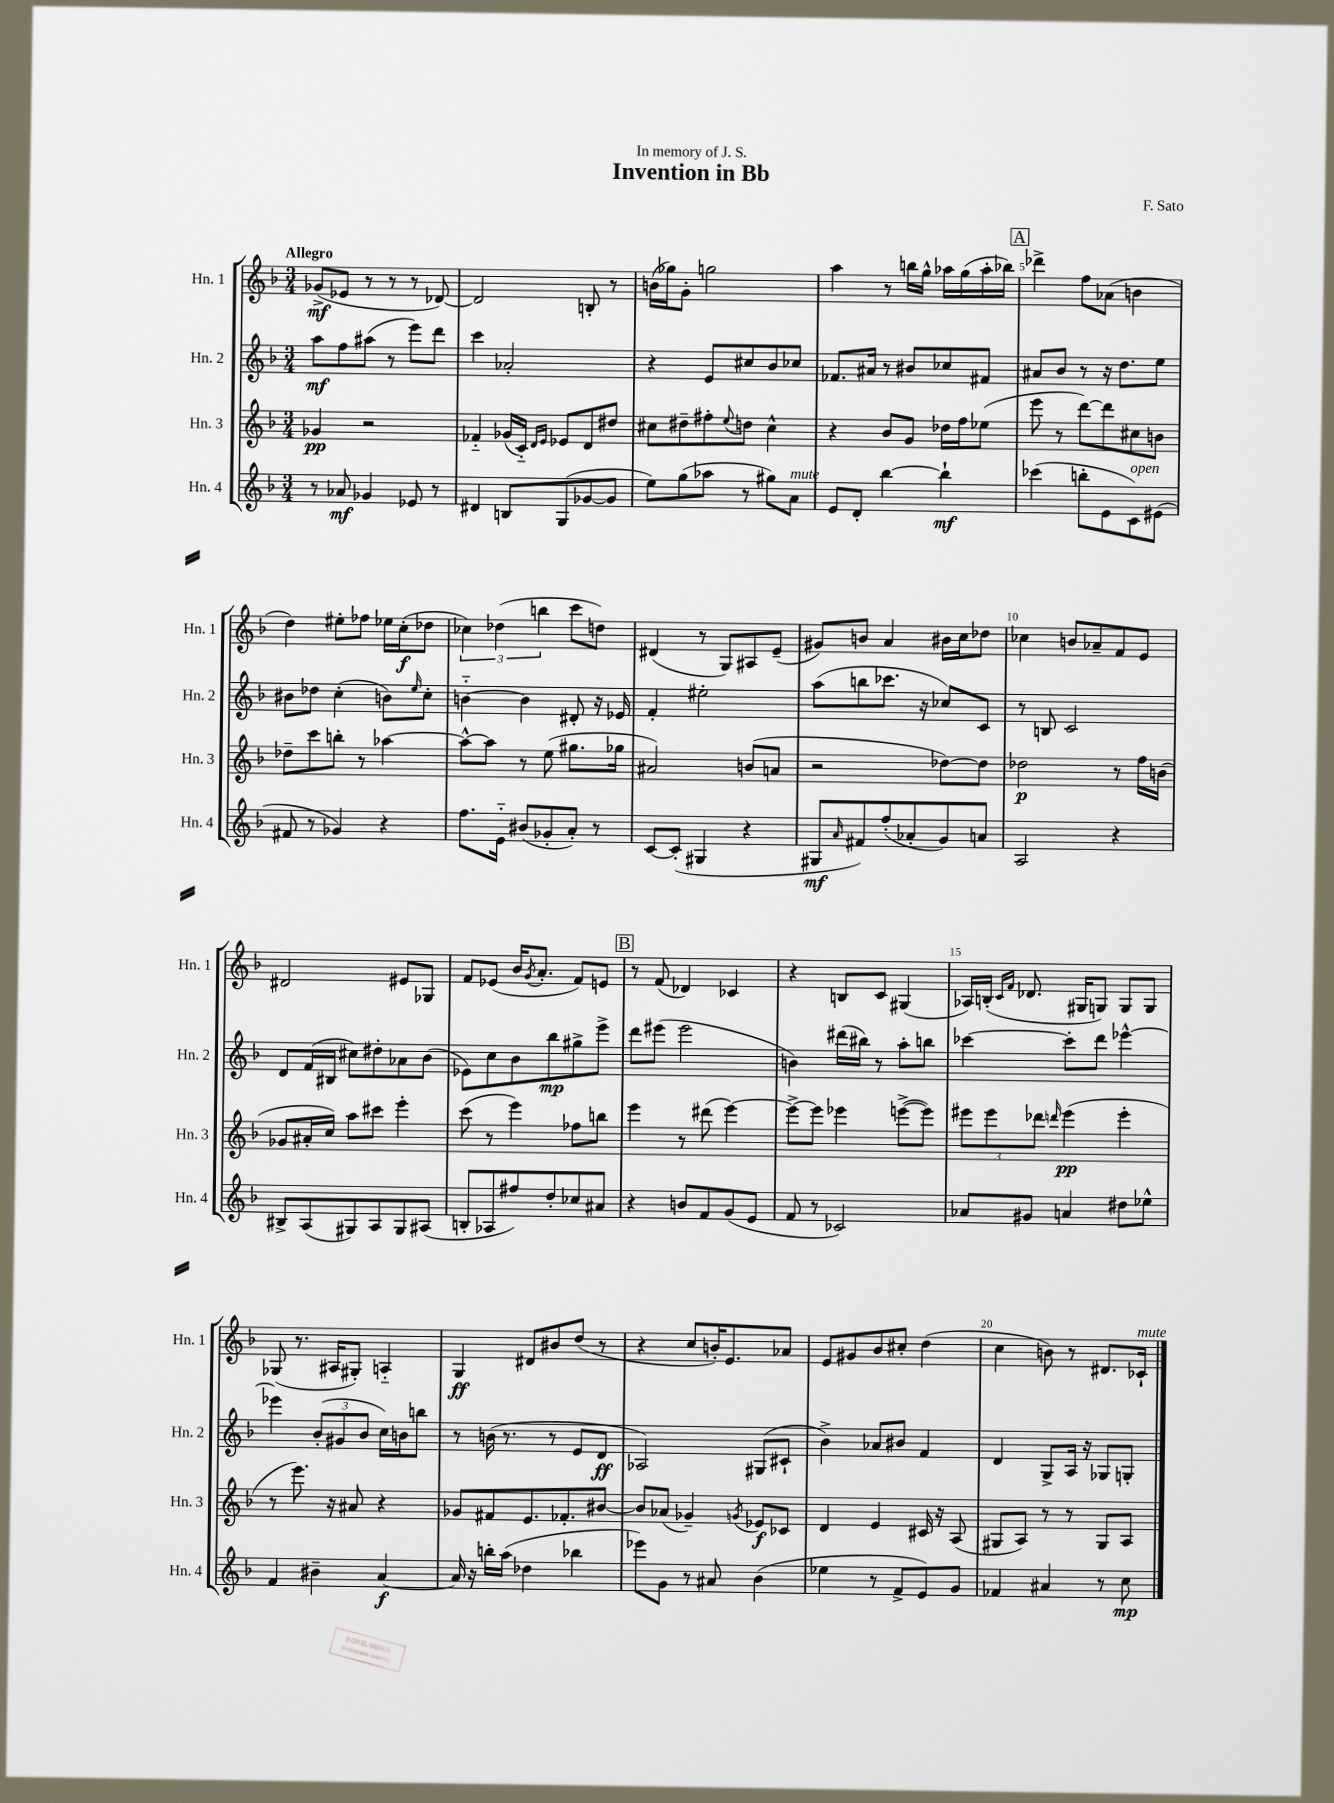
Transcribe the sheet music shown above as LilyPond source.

\header { title = "Invention in Bb" composer = "F. Sato" dedication = "In memory of J. S." }
<<
\new StaffGroup <<
\new Staff = "s0" \with { instrumentName = "Hn. 1" shortInstrumentName = "Hn. 1" } {
    \clef treble \key f \major \numericTimeSignature \time 3/4 \tempo "Allegro"
    ges'8->\mf( ees'8 r8 r8 r8 des'8~) |
    des'2 b8-. r8 |
    b'16( ges''16) g'8-. g''2 |
    a''4 r8 b''16 g''16-^ aes''16 g''16( aes''16-. bes''16) |
    \mark \markup { \box "A" } des'''4-> f''8 aes'8( b'4 |
    d''4) eis''8-. fes''8 ees''16 c''16-.\f( des''8 |
    \tuplet 3/2 { ces''4) des''4( b''4 } c'''8 d''8) |
    dis'4( r8 g8) ais8 e'8--( |
    gis'8) b'8 a'4 bis'16 c''16 des''8 |
    ces''4 b'8 aes'8-- f'8 e'8 |
    dis'2 eis'8 ges8 |
    f'8 ees'8( bes'16 \acciaccatura { g'8 } a'8.-. f'8) e'8 |
    \mark \markup { \box "B" } r8 f'8( des'4) ces'4 |
    r4 b8 c'8 gis4( |
    aes16) b16-.( \grace { c'16 f'16 } des'8. gis16 g8) g8 g8 |
    ges8( r8. ais16 gis8-.) a4-_ |
    g4\ff dis'8 bis'8 d''8( r8 |
    r4 c''8 b'16-.) e'8. aes'8 |
    e'8 gis'8 bes'8 cis''8-. d''4( |
    c''4 b'8) r8 dis'8. ces'16-!^\markup { \italic "mute" } \bar "|." |
}
\new Staff = "s1" \with { instrumentName = "Hn. 2" shortInstrumentName = "Hn. 2" } {
    \clef treble \key f \major \numericTimeSignature \time 3/4
    a''8\mf f''8 ais''8( r8 e'''8) d'''8 |
    c'''4 aes'2-. |
    r4 e'8 cis''8 bes'8 ces''8 |
    fes'8. ais'16 r8 bis'8 ces''8 fis'8 |
    \mark \markup { \box "A" } ais'8 bes'8 r8 r16 d''8. e''8 |
    bis'8 des''8 c''4-.( b'8) \grace { e''16 } c''8-. |
    b'4~-_ b'4 dis'8-. r16 ees'16 |
    f'4-. eis''2-. |
    a''8( b''8 ces'''8. r16 ces''8) c'8 |
    r8 b8 c'2 |
    d'8 f'16( bis16 cis''8) dis''8-. aes'8 bes'8( |
    ees'8) c''8 bes'8 bes''8\mp gis''8-> e'''8-> |
    \mark \markup { \box "B" } d'''8 eis'''8( eis'''2 |
    b'4) dis'''16( bis''16) r8 a''8-. b''8 |
    ces'''4~ ces'''8-. d'''8 ees'''4~-^ |
    ees'''4 \tuplet 3/2 { bes'8-.( gis'8 bes'8 } c''16) b'16 b''8 |
    r8 b'16( r8. r8 e'8 d'8\ff |
    aes2) gis8( cis'8-! |
    bes'4->) aes'8 bis'8 f'4 |
    d'4 g8-> a16 r16 ges8 g8-. \bar "|." |
}
\new Staff = "s2" \with { instrumentName = "Hn. 3" shortInstrumentName = "Hn. 3" } {
    \clef treble \key f \major \numericTimeSignature \time 3/4
    ges'4\pp r2 |
    fes'4-_ ges'16( c'16-_) \grace { d'16 e'16 } ees'8 d'8 dis''8 |
    cis''8 dis''8-- fis''8-. \appoggiatura { e''8 } d''8 cis''4-^ |
    r4 bes'8 g'8 des''16 f''16 ees''8( |
    \mark \markup { \box "A" } e'''8 r8 d'''8~) d'''8 cis''8 b'8 |
    des''8-- c'''8 b''8-. r8 aes''4~ |
    aes''8~-^ aes''8 r8 e''8( gis''8. ges''16 |
    ais'2) b'8( a'8 |
    r2 des''8~) des''8 |
    des''2\p r8 f''16 b'16( |
    ges'8 ais'16-. c''16) a''8 cis'''8 e'''4-. |
    c'''8( r8 e'''4) fes''8 b''8 |
    \mark \markup { \box "B" } e'''4 r8 dis'''8( e'''4~) |
    e'''8~-> e'''8 ees'''4 e'''8~->( e'''8) |
    \tuplet 3/2 { eis'''8 eis'''8 des'''8 } \grace { d'''16 } eis'''4\pp( eis'''4-. |
    r8 e'''8.) r16 ais'8 r4 |
    ges'8 fis'8 e'8. fes'8.-. bis'8~ |
    bis'8 aes'8( ges'4--) \acciaccatura { g'8 } ees'8\f ces'8 |
    d'4 e'4 cis'16 r16 a8( |
    gis8 a8) r8 r8 gis8 a8 \bar "|." |
}
\new Staff = "s3" \with { instrumentName = "Hn. 4" shortInstrumentName = "Hn. 4" } {
    \clef treble \key f \major \numericTimeSignature \time 3/4
    r8 aes'8\mf ges'4 ees'8 r8 |
    dis'4 b8 g8( ges'8~ ges'8 |
    e''8) g''8( aes''8 r8 gis''8) a'8^\markup { \italic "mute" } |
    e'8 d'8-. bes''4~ bes''4-!\mf |
    \mark \markup { \box "A" } ces'''4( b''8-. e'8 c'8^\markup { \italic "open" }) eis'8( |
    fis'8 r8 ges'4) r4 |
    f''8. e'16-_ bis'8( ges'8-. a'8-.) r8 |
    c'8~ c'8-.( gis4 r4 |
    gis8\mf \grace { a'16 } fis'8) f''8-.( aes'8-. g'8) a'8 |
    a2 r4 |
    bis8-> a8( gis8) a8 gis8 ais8( |
    b8-. aes8 fis''8) d''8-. ces''8 ais'8 |
    \mark \markup { \box "B" } r4 b'8 f'8 g'8( e'8 |
    f'8 r8 ces'2) |
    aes'8 gis'8 a'4 dis''8 ees''8-^ |
    f'4 bis'4-- a'4~\f |
    a'16 r16 b''16-. a''16( des''4 bes''4 |
    ees'''8) g'8 r8 ais'8 bes'4( |
    ees''4 r8 f'8-> e'8) g'8 |
    fes'4 ais'4 r8 c''8\mp \bar "|." |
}
>>
>>
\layout { \context { \Score \override BarNumber.break-visibility = ##(#f #t #t) barNumberVisibility = #(every-nth-bar-number-visible 5) } }
